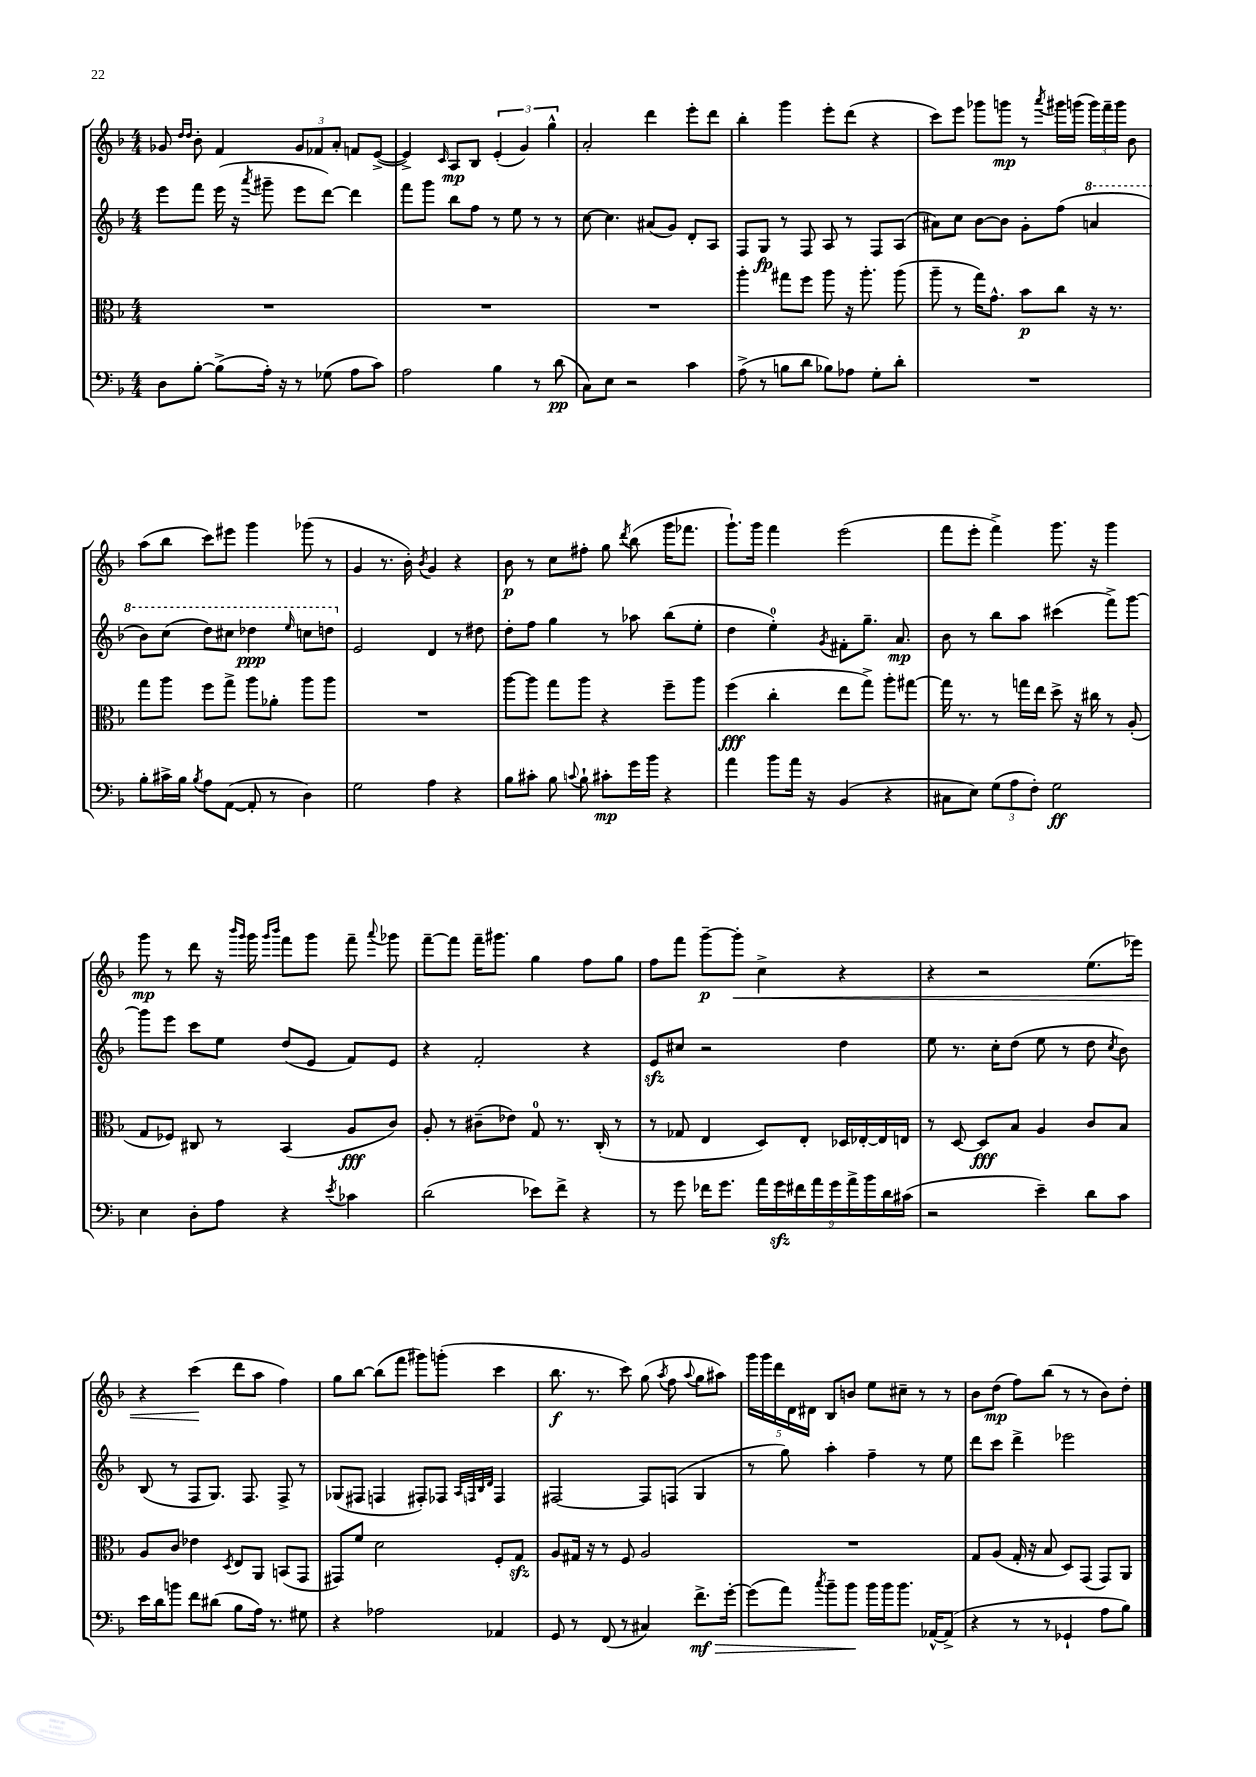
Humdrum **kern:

**kern	**dynam	**kern	**dynam	**kern	**dynam	**kern	**dynam
*part4	*part4	*part3	*part3	*part2	*part2	*part1	*part1
*staff4	*staff4	*staff3	*staff3	*staff2	*staff2	*staff1	*staff1
*clefF4	*	*clefC3	*	*clefG2	*	*clefG2	*
*k[b-]	*	*k[b-]	*	*k[b-]	*	*k[b-]	*
*M4/4	*	*M4/4	*	*M4/4	*	*M4/4	*
=51	=51	=51	=51	=51	=51	=51	=51
8D\L	.	1r	.	8eee\L	.	8g-X/	.
.	.	.	.	.	.	16qqdd/LL	.
.	.	.	.	.	.	16qqdd/JJ	.
[8B-'\J	.	.	.	8fff\J	.	8b-'\	.
(8B-^\L]	.	.	.	(16eee\	.	4f/	.
.	.	.	.	16r	.	.	.
.	.	.	.	8qaaa/	.	.	.
16A'\Jk)	.	.	.	8ggg#X~\	.	.	.
16r	.	.	.	.	.	.	.
8r	.	.	.	8eee\L	.	12g-/L	.
.	.	.	.	.	.	12f-X/	.
(8G-X\	.	.	.	[8ddd\J)	.	.	.
.	.	.	.	.	.	12a'/J	.
8A\L	.	.	.	4ddd\]	.	8fn/L	.
8c\J)	.	.	.	.	.	([8e^/J	.
=52	=52	=52	=52	=52	=52	=52	=52
2A\	.	1r	.	8fff\L	.	4e^/])	.
.	.	.	.	8ggg\J	.	.	.
.	.	.	.	.	.	16qqc/	.
.	.	.	.	8bb-\L	.	8A/L	mp
.	.	.	.	8ff\J	.	8B-/J	.
4B-\	.	.	.	8r	.	(6e'/	.
.	.	.	.	8ee\	.	.	.
.	.	.	.	.	.	6g/)	.
8r	.	.	.	8r	.	.	.
.	.	.	.	.	.	6gg^^\	.
(8d\	pp	.	.	8r	.	.	.
=53	=53	=53	=53	=53	=53	=53	=53
8C\L)	.	1r	.	[8cc\	.	2a'/	.
8E\J	.	.	.	4.cc\]	.	.	.
2r	.	.	.	.	.	.	.
.	.	.	.	(8a#X/L	.	4ddd\	.
.	.	.	.	8g/J)	.	.	.
4c\	.	.	.	8d'/L	.	8eee'\L	.
.	.	.	.	8A/J	.	8ddd\J	.
=54	=54	=54	=54	=54	=54	=54	=54
(8A^\	.	4aa'\	.	8F/L	.	4bb-'\	.
8r	.	.	.	8G/J	fp	.	.
8Bn\L	.	8gg#X\L	.	8r	.	4ggg\	.
8d\J	.	8ff\J	.	8F/	.	.	.
8B-X\L)	.	8aa\	.	8A/	.	8eee'\L	.
8A-X\J	.	16r	.	8r	.	(8ddd\J	.
.	.	8.aa'\	.	.	.	.	.
8G'\L	.	.	.	8F/L	.	4r	.
8d'\J	.	(8aa\	.	(8A/J	.	.	.
=55	=55	=55	=55	=55	=55	=55	=55
1r	.	8aa~\	.	8a#X\L)	.	8ccc\L)	.
.	.	8r	.	8cc\J	.	8eee\J	.
.	.	16gg\KL)	.	[8b-\L	.	8ggg-X\L	.
.	.	8.g^^\J	.	.	.	.	.
.	.	.	.	8b-\J]	.	8gggn\J	mp
.	.	8b-\L	p	8g'\L	.	8r	.
.	.	.	.	.	.	8qaaa/	.
.	.	8cc\J	.	(8ff\J	.	16ggg#X\LL	.
.	.	.	.	.	.	(16gggn\JJ	.
*	*	*	*	*8va	*	*	*
.	.	16r	.	4aan/	.	24ggg\LL)	.
.	.	.	.	.	.	24fff~\	.
.	.	8.r	.	.	.	.	.
.	.	.	.	.	.	24ggg\JJ	.
.	.	.	.	.	.	8b-\	.
!!LO:LB:g=z
=56	=56	=56	=56	=56	=56	=56	=56
8B-'\L	.	8gg\L	.	8bb-\L)	.	(8aa\L	.
16c#X^\L	.	8aa\J	.	(8ccc\J	.	8bb-\J	.
16B-\JJ	.	.	.	.	.	.	.
8qB-/	.	.	.	.	.	.	.
8A\L	.	8ff\L	.	8ddd\L)	.	8ccc\L)	.
([8AA\J	.	8gg^\J	.	8ccc#X\J	.	8eee#X\J	.
8AA'/]	.	8aa\L	.	4ddd-X\	ppp	4ggg\	.
8r	.	8a-X'\J	.	.	.	.	.
.	.	.	.	16qqeee/	.	.	.
4D\)	.	8aa\L	.	8cccn\L	.	(8ggg-X\	.
.	.	8aa\J	.	8dddn\J	.	8r	.
=57	=57	=57	=57	=57	=57	=57	=57
*	*	*	*	*X8va	*	*	*
2G\	.	1r	.	2e/	.	4g/	.
.	.	.	.	.	.	8.r	.
.	.	.	.	.	.	16b-'\)	.
.	.	.	.	.	.	8qb-/	.
4A\	.	.	.	4d/	.	4g/	.
4r	.	.	.	8r	.	4r	.
.	.	.	.	8dd#X\	.	.	.
=58	=58	=58	=58	=58	=58	=58	=58
8B-\L	.	[8aa\L	.	8dd'\L	.	8b-\	p
8c#X'\J	.	8aa\J]	.	8ff\J	.	8r	.
8B-\	.	8gg\L	.	4gg\	.	8cc\L	.
8qqcn/	.	.	.	.	.	.	.
8B-`\	.	8aa\J	.	.	.	8ff#X'\J	.
8c#X'\L	mp	4r	.	8r	.	8gg\	.
.	.	.	.	.	.	8qddd/	.
16g\L	.	.	.	8aa-X\	.	(8bb-\	.
16b-\JJ	.	.	.	.	.	.	.
4r	.	8ff~\L	.	(8bb-\L	.	16ggg\KL	.
.	.	.	.	.	.	8.fff-X\J	.
.	.	8aa\J	.	8ee'\J	.	.	.
=59	=59	=59	=59	=59	=59	=59	=59
4a\	.	(4ff\	fff	4dd\	.	8.ggg`\L)	.
.	.	.	.	.	.	16ggg\Jk	.
8b-\L	.	4cc'\	.	4ee'\)	.	4fff\	.
16a\Jk	.	.	.	.	.	.	.
16r	.	.	.	.	.	.	.
.	.	.	.	8qg/	.	.	.
(4BB-/	.	8ee\L	.	8f#X'\L	.	(2eee\	.
.	.	8gg^\J)	.	8.gg~\J	.	.	.
4r	.	8aa'\L	.	.	.	.	.
.	.	.	.	8.a/	mp	.	.
.	.	[8gg#X\J	.	.	.	.	.
=60	=60	=60	=60	=60	=60	=60	=60
8C#X\L	.	16gg#\]	.	8b-\	.	8fff\L	.
.	.	8.r	.	.	.	.	.
8E\J)	.	.	.	8r	.	8eee'\J	.
(12G\L	.	8r	.	8bb-\L	.	4fff^\)	.
12A\	.	.	.	.	.	.	.
.	.	16ggn\LL	.	8aa\J	.	.	.
12F'\J)	.	.	.	.	.	.	.
.	.	16ee\JJ	.	.	.	.	.
2G\	ff	8dd^\	.	(4ccc#X\	.	8.ggg\	.
.	.	16r	.	.	.	.	.
.	.	16cc#X\	.	.	.	16r	.
.	.	8r	.	8fff^\L)	.	4ggg\	.
.	.	(8A'/	.	[8ggg\J	.	.	.
!!LO:LB:g=z
=61	=61	=61	=61	=61	=61	=61	=61
4E\	.	8G/L	.	8ggg\L]	.	8ggg\	mp
.	.	8F-X/J)	.	8eee\J	.	8r	.
8D'\L	.	8C#X/	.	8ccc\L	.	8ddd\	.
8A\J	.	8r	.	8ee\J	.	16r	.
.	.	.	.	.	.	16qqbbb-/LL	.
.	.	.	.	.	.	16qqggg/JJ	.
.	.	.	.	.	.	16ggg\	.
.	.	.	.	.	.	16qqggg/LL	.
.	.	.	.	.	.	16qqbbb-/JJ	.
4r	.	(4BB-/	.	(8dd/L	.	8fff\L	.
.	.	.	.	8e/J	.	8ggg\J	.
8qe/	.	.	.	.	.	.	.
4c-X\	.	8A/L	fff	8f/L)	.	8fff~\	.
.	.	.	.	.	.	8qqaaa/	.
.	.	8c/J)	.	8e/J	.	8ggg-X\	.
=62	=62	=62	=62	=62	=62	=62	=62
(2d\	.	8A'/	.	4r	.	[8fff~\L	.
.	.	8r	.	.	.	8fff\J]	.
.	.	(8c#X~\L	.	2f'/	.	16fff~\KL	.
.	.	.	.	.	.	8.ggg#X\J	.
.	.	8e-X\J)	.	.	.	.	.
8e-X\L)	.	8G/	.	.	.	4gg\	.
8f^\J	.	8.r	.	.	.	.	.
4r	.	.	.	4r	.	8ff\L	.
.	.	(16C'/	.	.	.	.	.
.	.	8r	.	.	.	8gg\J	.
=63	=63	=63	=63	=63	=63	=63	=63
8r	.	8r	.	8ezz/L	.	8ff\L	.
8g\	.	8G-X/	.	8cc#X/J	.	8fff\J	.
16f-X\KL	.	4E/	.	2r	.	[8ggg~\L	p
8.g\J	.	.	.	.	.	.	.
!	!	!	!	!	!	!	!LO:HP:b
.	.	.	.	.	.	8ggg'\J]	<
18a\LL	.	8D/L)	.	.	.	4cc^\	.
18gzz\	.	.	.	.	.	.	.
18f#X\	.	.	.	.	.	.	.
.	.	8E'/J	.	.	.	.	.
18a\	.	.	.	.	.	.	.
18g\	.	.	.	.	.	.	.
.	.	16D-X/LL	.	4dd\	.	4r	.
18a^\	.	.	.	.	.	.	.
.	.	[16E-X'/	.	.	.	.	.
18b-\	.	.	.	.	.	.	.
.	.	16E-/]	.	.	.	.	.
18d\	.	.	.	.	.	.	.
.	.	16En/JJ	.	.	.	.	.
(18c#X\JJ	.	.	.	.	.	.	.
=64	=64	=64	=64	=64	=64	=64	=64
2r	.	8r	.	8ee\	.	4r	.
.	.	[8D/	.	8.r	.	.	.
.	.	8D/L]	fff	.	.	2r	.
.	.	.	.	16cc'\KL	.	.	.
.	.	8B-/J	.	(8dd\J	.	.	.
4e~\)	.	4A/	.	8ee\	.	.	.
.	.	.	.	8r	.	.	.
8d\L	.	8c/L	.	8dd\	.	(8.ee\L	.
.	.	.	.	8qcc/	.	.	.
8c\J	.	8B-/J	.	8b-\)	.	.	.
.	.	.	.	.	.	16eee-X\Jk)	.
!!LO:LB:g=z
=65	=65	=65	=65	=65	=65	=65	=65
16e\LL	.	8A/L	.	(8B-/	.	4r	.
16d\J	.	.	.	.	.	.	.
8bn\J	.	8c/J	.	8r	.	.	.
8f\L	.	4e-X\	.	8F/L	.	(4ccc\	.
(8d#X\J	.	.	.	8.G/J)	.	.	.
.	.	8qD/	.	.	.	.	.
8B-\L	.	8E/L	.	.	.	8ddd\L	[
.	.	.	.	8.F/	.	.	.
16A\Jk)	.	8AA/J	.	.	.	8aa\J	.
8.r	.	.	.	.	.	.	.
.	.	(8BBn/L	.	8F^/	.	4ff\)	.
8G#X\	.	8GG/J	.	8r	.	.	.
=66	=66	=66	=66	=66	=66	=66	=66
4r	.	8GG#X/L)	.	(8G-X/L	.	8gg\L	.
.	.	8f/J	.	8F#X/J	.	[8bb-\J	.
2A-X\	.	2d\	.	4Fn/	.	(8bb-\L]	.
.	.	.	.	.	.	8fff\J	.
.	.	.	.	8F#X'/L)	.	8ggg#X\L)	.
.	.	.	.	8F-X/J	.	(8gggn'\J	.
.	.	.	.	32qqA/LLL	.	.	.
.	.	.	.	32qqFn/	.	.	.
.	.	.	.	32qqB-/	.	.	.
.	.	.	.	32qqd/JJJ	.	.	.
4AA-X/	.	8F'/L	.	4F/	.	4ccc\	.
.	.	8Gzz/J	.	.	.	.	.
=67	=67	=67	=67	=67	=67	=67	=67
8GG/	.	8A/L	.	[2F#X/	.	8.bb-\	f
8r	.	16G#X/Jk	.	.	.	.	.
.	.	16r	.	.	.	8.r	.
(8FF/	.	8r	.	.	.	.	.
8r	.	8F/	.	.	.	8ccc\)	.
4C#X/)	.	2A/	.	8F#/L]	.	(8gg\	.
.	.	.	.	.	.	8qaa/	.
.	.	.	.	(8Fn/J	.	8ff\	.
.	.	.	.	.	.	8qqaa/	.
!	!LO:HP:b	!	!	!	!	!	!
8.f^\L	> mf	.	.	4G/	.	8gg\L	.
.	.	.	.	.	.	8aa#X\J)	.
[16g'\Jk	.	.	.	.	.	.	.
=68	=68	=68	=68	=68	=68	=68	=68
(8g\L]	.	1r	.	8r	.	20ggg\LL	.
.	.	.	.	.	.	20ggg\	.
.	.	.	.	.	.	20ddd\	.
8a\J)	.	.	.	8gg\)	.	.	.
.	.	.	.	.	.	20d\	.
.	.	.	.	.	.	20d#X\JJ	.
8qcc/	.	.	.	.	.	.	.
8b-~\L	.	.	.	4aa'\	.	8B-/L	.
8b-\J	.	.	.	.	.	8bn/J	.
16b-\LL	]	.	.	4ff~\	.	8ee\L	.
16b-\J	.	.	.	.	.	.	.
8.b-\J	.	.	.	.	.	8cc#X~\J	.
.	.	.	.	8r	.	8r	.
[16AA-X^^/KL	.	.	.	.	.	.	.
(8AA-^/J]	.	.	.	8ee\	.	8r	.
=69	=69	=69	=69	=69	=69	=69	=69
4r	.	8G/L	.	8ddd\L	.	8b-\L	.
.	.	(8A/J	.	8ccc\J	.	(8dd\J	mp
8r	.	16G'/	.	4ddd^\	.	8ff\L)	.
.	.	16r	.	.	.	.	.
8r	.	8B-/	.	.	.	(8bb-\J	.
4GG-X`/	.	8D/L)	.	2eee-X\	.	8r	.
.	.	(8GG/J	.	.	.	8r	.
8A\L	.	8GG/L)	.	.	.	8b-\L)	.
8B-\J)	.	8AA/J	.	.	.	8dd'\J	.
==	==	==	==	==	==	==	==
*-	*-	*-	*-	*-	*-	*-	*-
